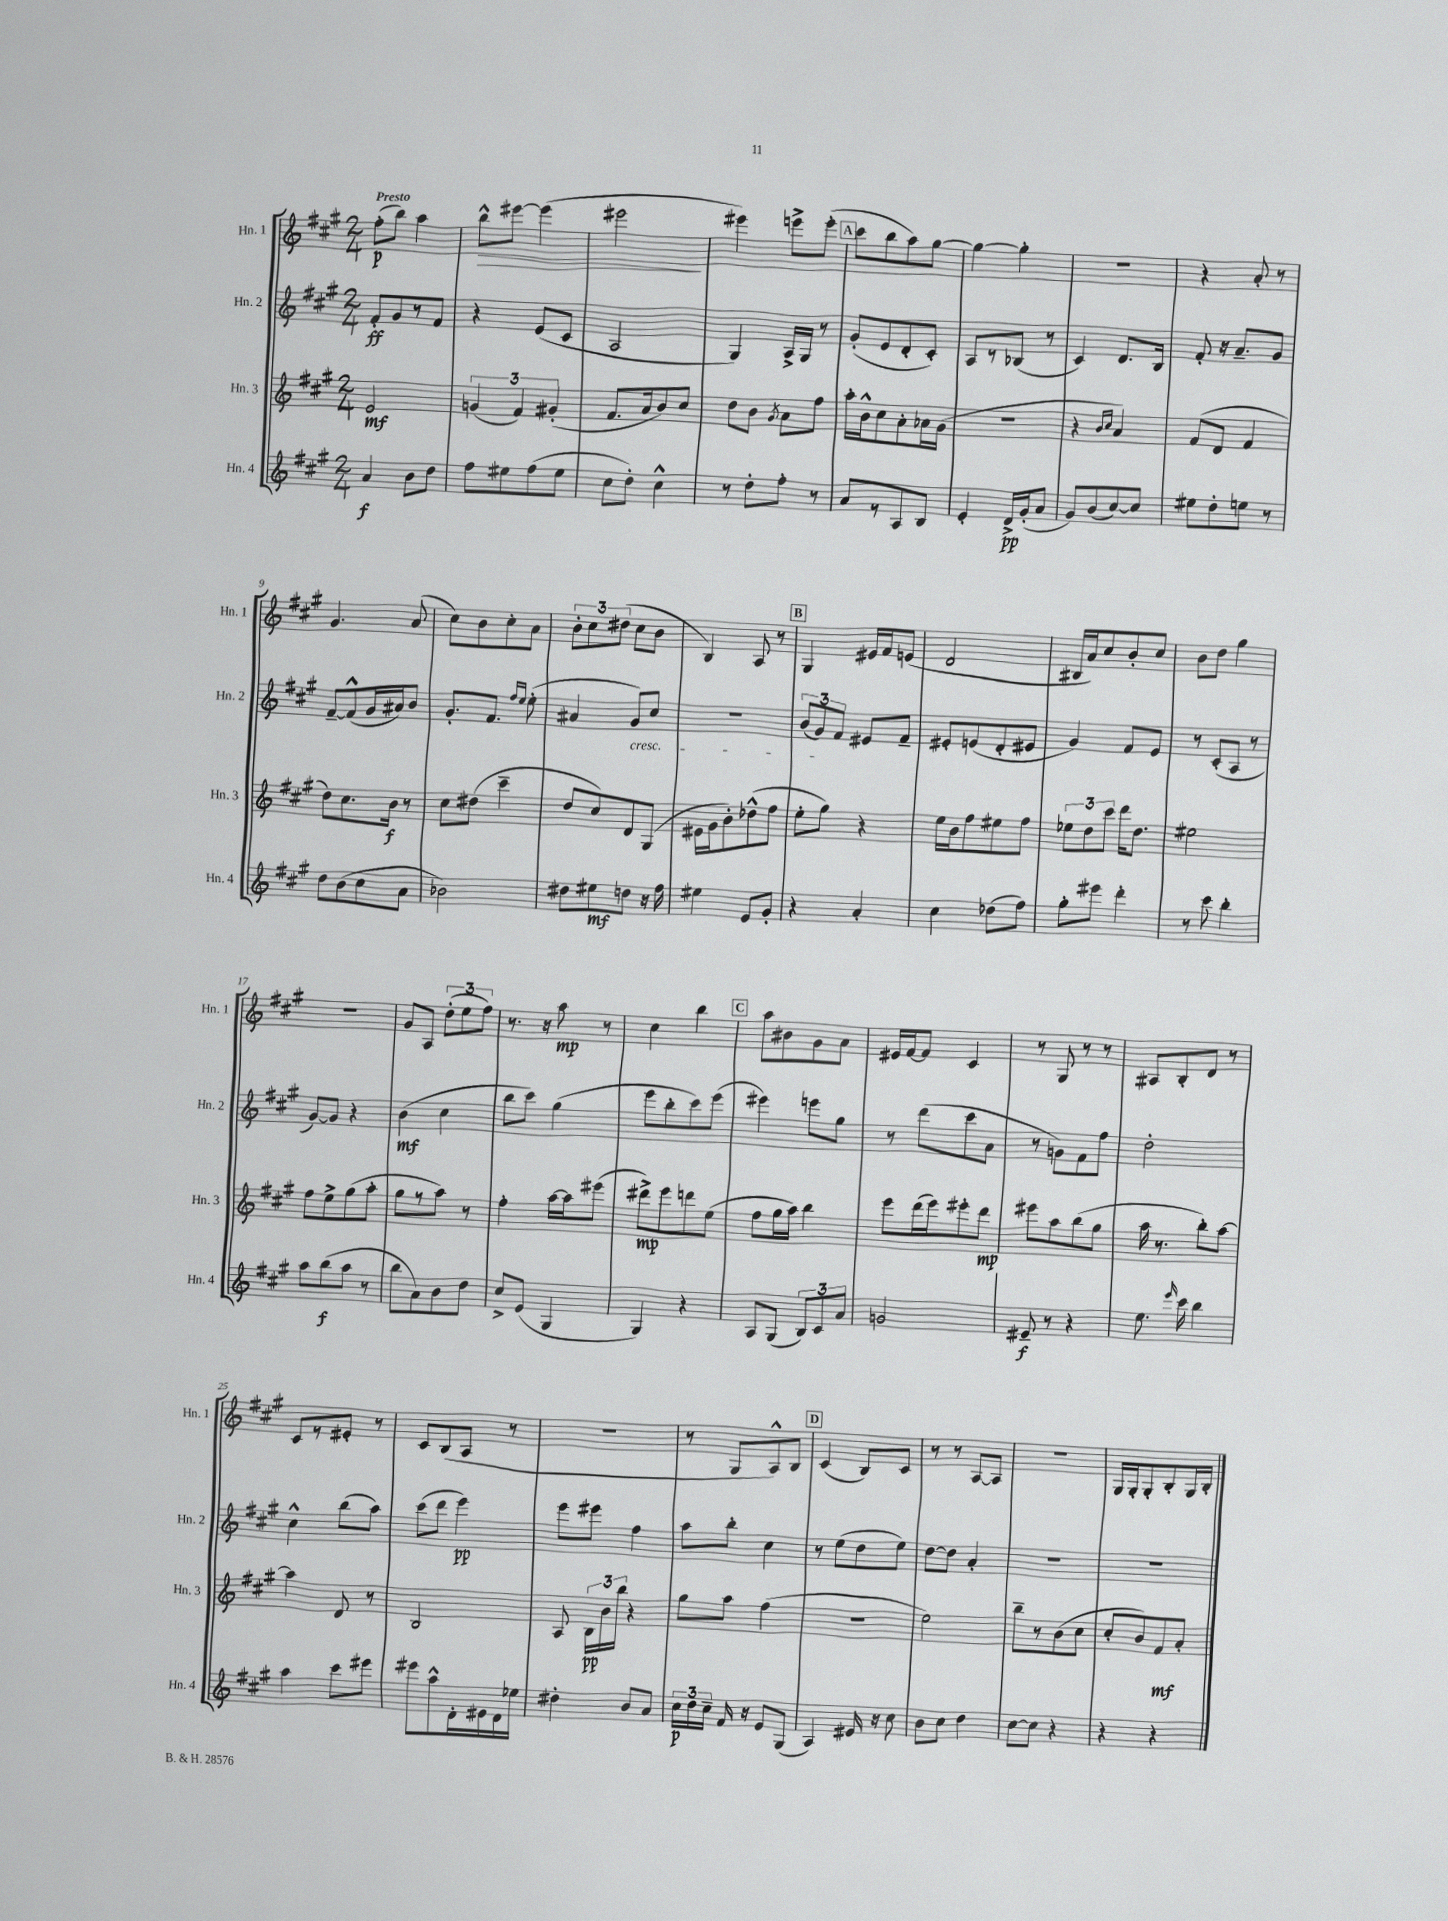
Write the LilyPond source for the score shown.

<<
\new StaffGroup <<
\new Staff = "s0" \with { instrumentName = "Hn. 1" shortInstrumentName = "Hn. 1" } {
    \clef treble \key a \major \numericTimeSignature \time 2/4 \tempo "Presto"
    \autoBeamOff fis''8[-.\p( b''8]) a''4 |
    b''8[-^\> eis'''8]~ eis'''4( |
    eis'''2\! |
    eis'''4) e'''8[-> e'''8]-.( |
    \mark \markup { \box "A" } cis'''8[ b''8 a''8) gis''8]~ |
    gis''4~ gis''4-. |
    r2 |
    r4 a'8-. r8 |
    gis'4. a'8( |
    cis''8[) b'8 cis''8-. a'8] |
    \tuplet 3/2 { b'8[-. cis''8 dis''8]( } cis''8[ b'8] |
    b4) a8 r8 |
    \mark \markup { \box "B" } gis4 eis'16[ fis'16 e'8]( |
    d'2 |
    bis16[ a'16) cis''8 b'8-. cis''8] |
    b'8[ d''8] gis''4 |
    r2 |
    gis'8[ a8] \tuplet 3/2 { d''8[-.( e''8 fis''8]) } |
    r8. r16 a''8\mp r8 |
    cis''4 b''4 |
    \mark \markup { \box "C" } a''8[ bis'8 gis'8 a'8] |
    eis'16[ fis'16~ fis'8] cis'4 |
    r8 gis8 r8 r8 |
    ais8[ b8-. d'8] r8 |
    cis'8[ r8 eis'8]-. r8 |
    cis'8[ b8( a8] r8 |
    r2 |
    r8 gis8[ a8-^) b8] |
    \mark \markup { \box "D" } cis'4( b8[) cis'8] |
    r8 r8 a8[~ a8] |
    r2 |
    gis16[ gis16-. gis8-. b8-. gis16 b16]-. \bar "|." |
}
\new Staff = "s1" \with { instrumentName = "Hn. 2" shortInstrumentName = "Hn. 2" } {
    \clef treble \key a \major \numericTimeSignature \time 2/4
    \autoBeamOff fis'8[-.\ff gis'8 r8 fis'8] |
    r4 e'8[( cis'8] |
    a2 |
    gis4) a16[-> gis16] r8 |
    \mark \markup { \box "A" } gis'8[-.( e'8 d'8-. cis'8]-.) |
    a8[ r8 bes8]( r8 |
    cis'4) d'8.[ b16] |
    fis'8-. r16 a'8.[-- gis'8] |
    fis'8[~-- fis'8-^( gis'16 ais'16) b'8] |
    gis'8.[-. fis'8.] \grace { fis''16[ e''16] } e''8-.( |
    ais'4 gis'8[\cresc) cis''8] |
    R2 |
    \mark \markup { \box "B" } \tuplet 3/2 { b'8[( gis'8\!) fis'8] } eis'8[ fis'8]-- |
    eis'8[-. e'8( d'8-. eis'8] |
    gis'4) fis'8[ e'8] |
    r8 cis'8[-.( a8] r8 |
    gis'8[~) gis'8] r4 |
    b'4\mf( cis''4 |
    b''8[ cis'''8]) gis''4( |
    e'''8[ b''8-. cis'''8) e'''8]( |
    \mark \markup { \box "C" } eis'''4) e'''8[ gis''8] |
    r8 d'''8[( cis'''8 a'8] |
    r8 g'8[) fis'8 fis''8] |
    d''2-. |
    cis''4-^ b''8[( a''8]) |
    cis'''8[( d'''8] e'''4\pp) |
    e'''8[ eis'''8] fis''4 |
    a''8[ b''8]-. cis''4 |
    \mark \markup { \box "D" } r8 e''8[( d''8 e''8]) |
    d''8[~ d''8] a'4-. |
    R2 |
    R2 \bar "|." |
}
\new Staff = "s2" \with { instrumentName = "Hn. 3" shortInstrumentName = "Hn. 3" } {
    \clef treble \key a \major \numericTimeSignature \time 2/4
    \autoBeamOff e'2\mf |
    \tuplet 3/2 { g'4( fis'4) gis'4-.( } |
    fis'8.[ a'16 b'8) cis''8] |
    d''8[ b'8] \acciaccatura { gis'8 } a'8[ fis''8] |
    \mark \markup { \box "A" } a''16[-. b'16-^ cis''8 a'8-. aes'16 gis'16]( |
    R2 |
    r4 \grace { b'16[ cis''16] } a'4) |
    fis'8[( d'8] fis'4 |
    d''8[) cis''8. b'16]\f r8 |
    cis''8[ dis''8]( cis'''4-- |
    d''8[ cis''8) d'8 gis8]( |
    eis'16[ gis'16 b'8-.) des''8-^( fis''8] |
    \mark \markup { \box "B" } e''8[-. gis''8]) r4 |
    e''16[ b'16 fis''8 eis''8 fis''8] |
    \tuplet 3/2 { ees''8[ d''8 cis'''8] } d'''16[ d''8.] |
    eis''2 |
    fis''8[ e''8-> gis''8( a''8]-. |
    gis''8[ r8 a''8]) r8 |
    fis''4-. a''16[~ a''16 eis'''8]( |
    dis'''8[->\mp) e'''8 d'''8 e''8]( |
    \mark \markup { \box "C" } fis''8[ gis''16 a''16]) b''4 |
    e'''8[ d'''16( e'''16) eis'''8-. d'''8]\mp |
    eis'''8[ a''8 b''8( gis''8] |
    a''16 r8. b''8[-.) a''8]~ |
    a''4 d'8 r8 |
    b2 |
    a8 \tuplet 3/2 { b16[\pp b'16 b''16] } r4 |
    gis''8[ a''8] fis''4( |
    \mark \markup { \box "D" } R2 |
    e''2) |
    b''8[-- r8 b'8( cis''8] |
    cis''8[-. b'8) fis'8\mf a'8]-. \bar "|." |
}
\new Staff = "s3" \with { instrumentName = "Hn. 4" shortInstrumentName = "Hn. 4" } {
    \clef treble \key a \major \numericTimeSignature \time 2/4
    \autoBeamOff a'4\f b'8[ d''8] |
    fis''8[ eis''8 fis''8( eis''8] |
    cis''8[ d''8]-.) cis''4-^ |
    r8 d''8[-. fis''8]-. r8 |
    \mark \markup { \box "A" } a'8[ r8 a8 b8] |
    e'4-. d'16[->\pp gis'16-.( a'8] |
    gis'8[) b'8( cis''8~) cis''8] |
    eis''8[ d''8-. e''8] r8 |
    d''8[ b'8( cis''8 a'8] |
    bes'2) |
    dis''8[ eis''8\mf d''8] r16 fis''16 |
    eis''4 e'8[ gis'8]-. |
    \mark \markup { \box "B" } r4 a'4-. |
    cis''4 des''8[( fis''8]) |
    gis''8[-. eis'''8] d'''4-. |
    r8 cis'''8 b''4-. |
    a''8[ b''8\f( a''8] r8 |
    b''8[ a'8) b'8 d''8] |
    cis''8[-> e'8]( gis4 |
    gis4) r4 |
    \mark \markup { \box "C" } a8[ gis8]( \tuplet 3/2 { b8[) cis'8 a'8] } |
    g'2 |
    eis'8--\f r8 r4 |
    e''8. \grace { e'''16 } cis'''16 b''4 |
    a''4 cis'''8[ eis'''8] |
    eis'''8[ a''8-^ d'16-. eis'16 d'16 ees''16] |
    dis''4-. b'8[ a'8] |
    \tuplet 3/2 { cis''16[\p d''16 cis''16]-- } fis'16 r16 e'8[ gis8]( |
    \mark \markup { \box "D" } a4) eis'16 r16 cis''8 |
    b'8[ cis''8] d''4 |
    cis''8[~ cis''8] r4 |
    r4 r4 \bar "|." |
}
>>
>>
